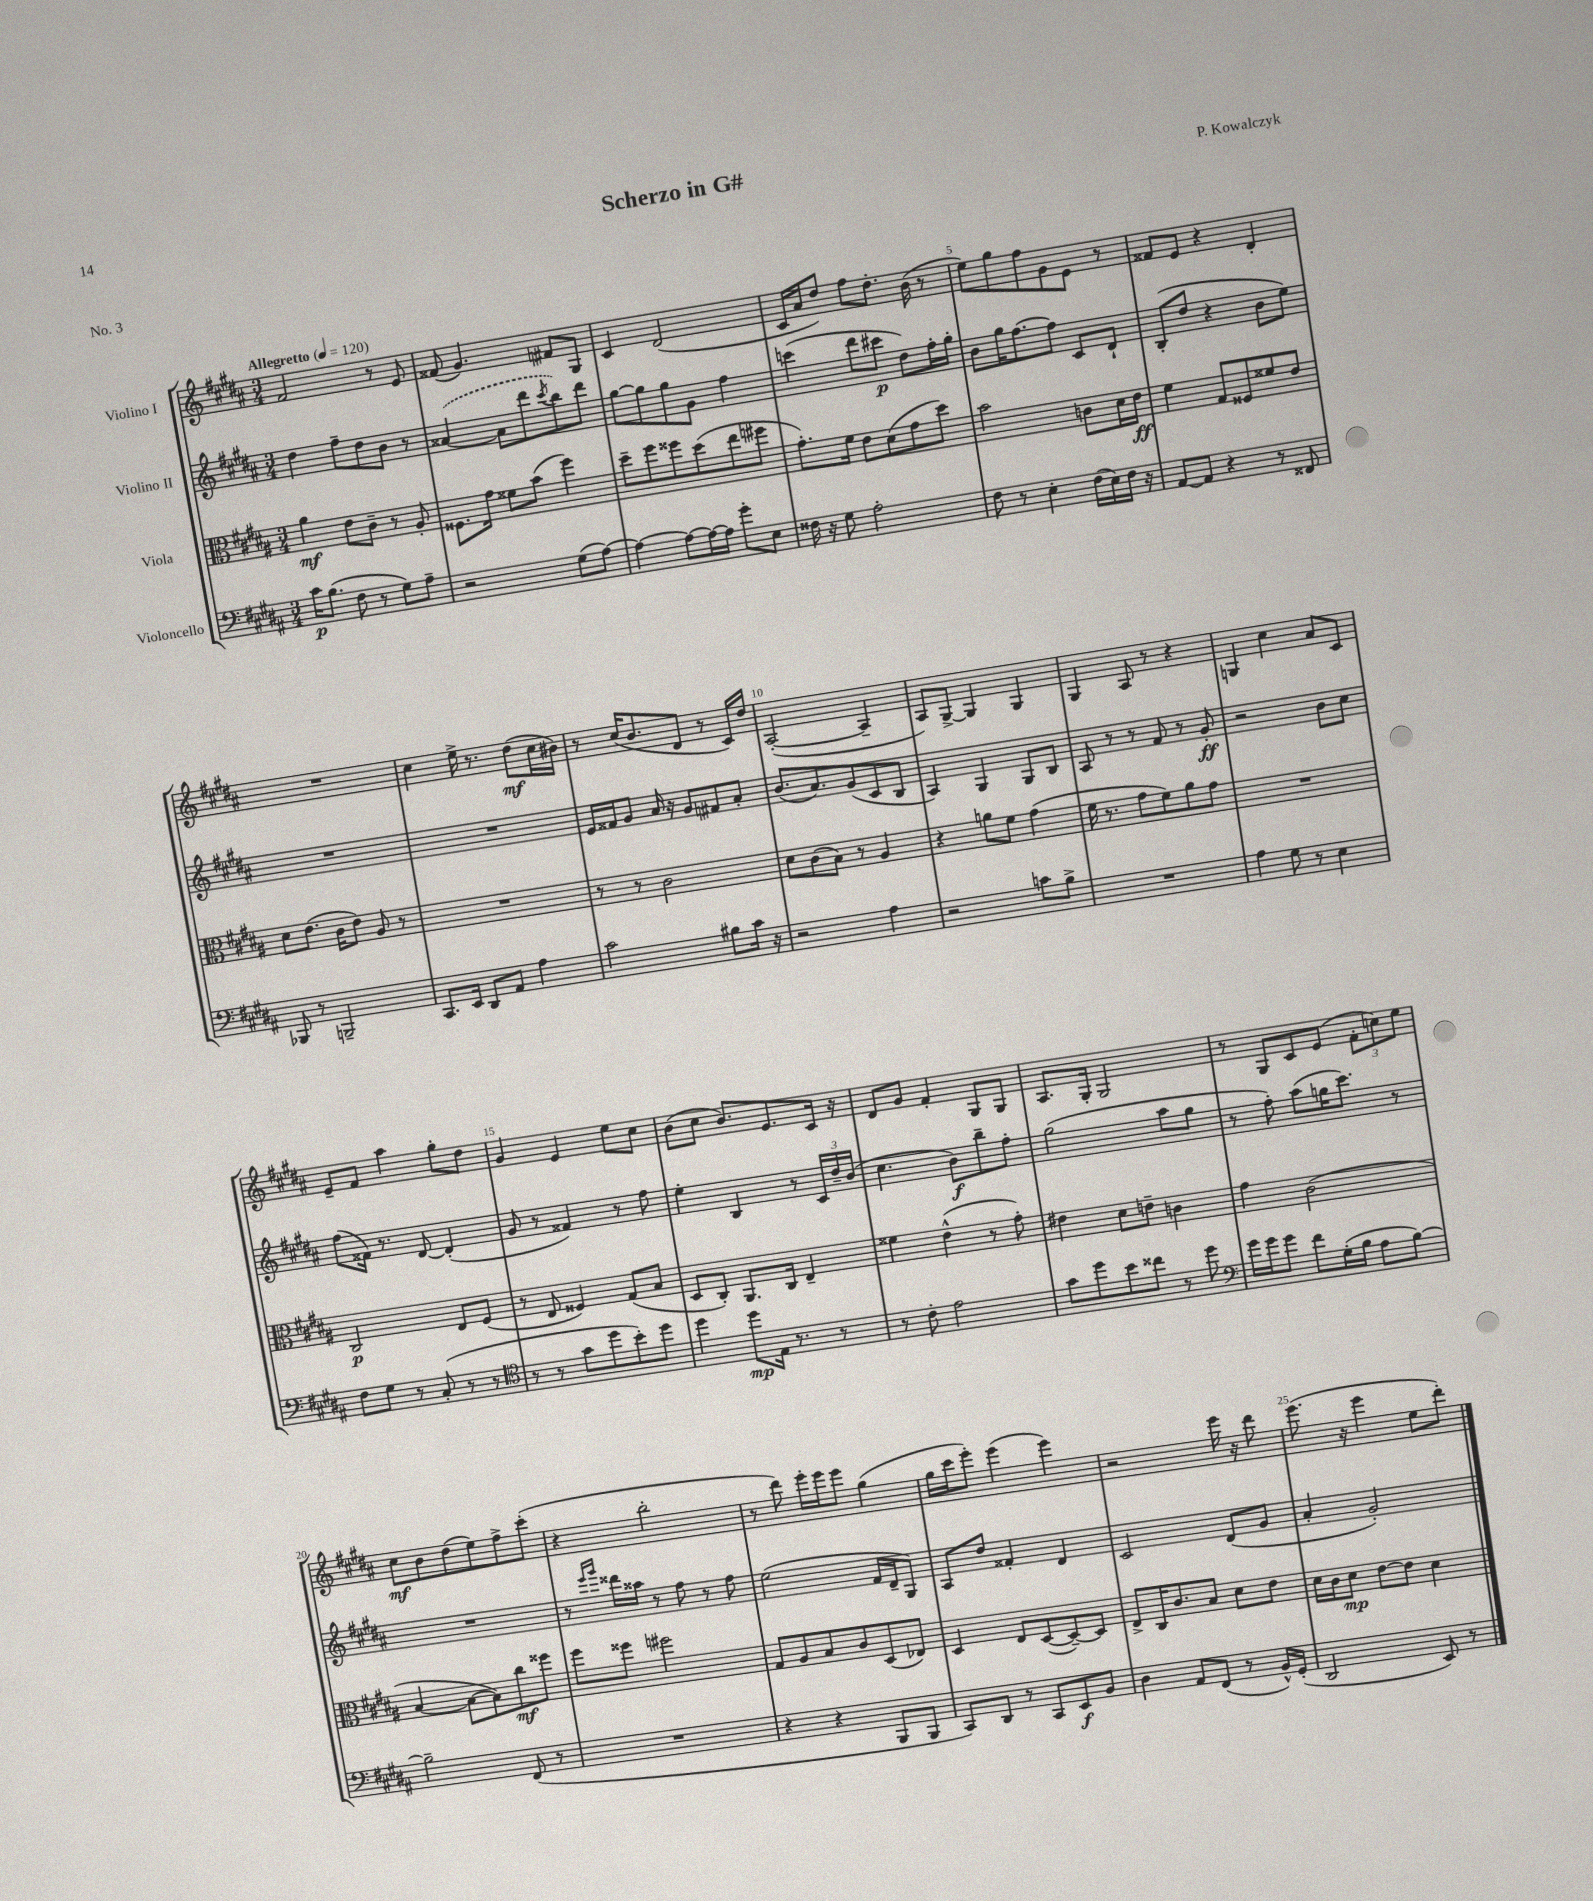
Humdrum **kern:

**kern	**kern	**kern	**kern
*staff4	*staff3	*staff2	*staff1
*clefF4	*clefC3	*clefG2	*clefG2
*k[f#c#g#d#a#]	*k[f#c#g#d#a#]	*k[f#c#g#d#a#]	*k[f#c#g#d#a#]
*M3/4	*M3/4	*M3/4	*M3/4
*MM120	*MM120	*MM120	*MM120
16c#\LK	4a#\	4dd#\	2f#/
(8.B\J	.	.	.
8F#\	8e\L	8ff#~\L	.
8r	8c#~\J	8dd#\	.
8G#\L)	8r	8b\J	8r
8A#~\J	8A#'/	8r	8e/
=	=	=	=
2r	8.F##\L	([4a##/	(8f##/
.	.	.	4.g#/)
.	16g#\Jk	.	.
.	8f##\L	8a##\]L	.
.	(8b\J	8ddd#\	.
.	.	8qccc#/	.
(8G#\L	4ff#\)	8bb\)	8f#/L
[8A#\J)	.	8ddd#\J	8G#/J
=	=	=	=
4A#\_	8dd#~\L	[8gg#\L	4c#/
.	8ff#\	8gg#\]	.
8A#\_L	8ff##\	8gg#\	(2d#/
16A#\_L	(8dd#\	8g#\J	.
16A#\]JJ	.	.	.
8g#'\L	8ee\	4ff#\	.
8E\J	8ff#\J	.	.
=	=	=	=
16F##\	8.g#'\L)	(4ccc\	16c#/LL
16r	.	.	16a#/J
8G#\	.	.	8dd#/J)
.	16f#\Jk	.	.
2A#'\	8e\L	8ddd#\L	8ff#\L
.	(8d#\	8ccc#\J	8.dd#'\J
.	8g#\	8dd#\L)	.
.	.	.	(16b\
.	8dd#\J)	16ff#'\L	8r
.	.	16gg#'\JJ	.
=	=	=	=
8F#\	2b\	8b\L	8ee\L)
8r	.	16gg#\K	8gg#\
.	.	[8.ff#\	.
4E'\	.	.	8ff#\
.	.	8ff#\]J	8g#\
(16F#\LL	8c\L	8c#/L	8e\J
16E\)	.	.	.
16F#\JJ	16d#\L	8d#`/J	8r
16r	16e\JJ	.	.
=	=	=	=
[8AA#/L	4f#\	(8B'/L	8f##/L
8AA#/]J	.	8dd#/J	8e/J
4r	8G#/L	4r	4r
.	8F##/	.	.
8r	8f##/	8b\L	4d#'/
8FF##/	8e/J	8ee\J)	.
=	=	=	=
8BBB-/	8d#\L	2.r	2.r
8r	(8.e\J	.	.
2BBB~/	.	.	.
.	16c#\LK	.	.
.	8e\J)	.	.
.	8A#/	.	.
.	8r	.	.
=	=	=	=
8.CC#/L	2.r	2.r	4cc#\
16EE/Jk	.	.	.
8DD#/L	.	.	16ee^\
.	.	.	8.r
8AA#/J	.	.	.
4A#\	.	.	(8dd#\L
.	.	.	16cc#\L
.	.	.	16b#\JJ)
=	=	=	=
2c#\	8r	16e/LL	8r
.	.	16f##/J	.
.	8r	8g#/J	(16cc#/LK
.	.	.	8.b/
.	2c#\	16a#/	.
.	.	16r	.
.	.	8g#/L	8d#/J
8B#\L	.	8f#/	8r
16c#\Jk	.	8a#'/J	16c#/LL)
16r	.	.	16dd#/JJ
=	=	=	=
2r	8d#\L	(8.b/L	([2A#'/
.	(8c#\	.	.
.	.	8.a#/)	.
.	8B\J)	.	.
.	8r	(8g#/	.
4A#\	4A#/	8c#/	4A#~/]
.	.	8B/J	.
=	=	=	=
2r	4r	4A#/)	8A#/L)
.	.	.	[8G#^/J
.	8a\L	4G#/	4G#/]
.	8f#\J	.	.
8c\L	(4g#\	8G#/L	4G#/
8B^\J	.	8B/J	.
=	=	=	=
2.r	16f#\	8A#/	4G#/
.	8.r	.	.
.	.	8r	.
.	8g#\L	8r	8A#/
.	8f#\)	8f#/	8r
.	8a#\	8r	4r
.	8g#\J	8g#'/	.
=	=	=	=
4A#\	2.r	2r	4G/
8G#\	.	.	4cc#\
8r	.	.	.
4E\	.	8b\L	8a#/L
.	.	8cc#\J	8c#/J
=	=	=	=
8F#\L	2C#/	(8ff#\L	8e~/L
8G#\J	.	16f##\Jk)	8f#/J
.	.	8.r	.
8r	.	.	4aa#\
(8C#'/	.	[8d#/	.
8r	8E/L	(4d#'/]	8gg#'\L
8r	(8F#/J	.	8dd#\J
=	=	=	=
*clefC4	*	*	*
8r	8r	8g#/	4g#/
8r	8E/	8r	.
8g#\L	4F##/)	4f##/)	4e/
8dd#\	.	.	.
8b'\)	(8G#/L	8r	8ee\L
8dd#\J	8B/J	8ff#\	8cc#\J
=	=	=	=
4dd#\	8D#/L	4ee'\	(8b\L
.	8C#'/J)	.	8cc#\J
8dd#\L	8.AA#/L	4B/	8.b/L)
16E\Jk	.	.	.
8.r	16C#/Jk	.	8.e/
.	4E~/	8r	.
8r	.	24c#/LL	16c#/Jk
.	.	24dd#~/	.
.	.	.	16r
.	.	(24b/JJ	.
=	=	=	=
8r	4f##\	4.cc#\	8d#/L
8c#'\	.	.	8g#/J
2e\	(4e^^\	.	4f#'/
.	.	8b\L)	.
.	8r	8bb~\	8G#/L
.	8g#'\)	8ff#'\J	8G#/J
=	=	=	=
8g#\L	4e#\	(2gg#\	8.A#/L
8dd#\	.	.	.
.	.	.	16G#'/Jk
8b\	8d#\L	.	2G#/
8cc##\J	8e~\J	.	.
8r	4c\	8aa#\L	.
8dd#\	.	8gg#\J	.
=	=	=	=
*clefF4	*	*	*
16g#\LL	4g#\	8r	8r
16g#\J	.	.	.
8g#\J	.	8ff#'\)	8G#/L
8f#\L	(2c#\	(8aa#\L	8c#/
(16G#'\L	.	16gg\K	(8e/J
16B\JJ	.	8.ccc#\J)	.
8A#\L	.	.	12f#'\L
.	.	.	12cc\)
[8B\J)	.	8r	.
.	.	.	12ee\J
=	=	=	=
2B~\]	[4B/	2.r	8cc#\L
.	.	.	8b\
.	8B\_L	.	(8dd#\
.	8B\])	.	8ee\)
(8FF#/	8cc#\	.	8ff#^\
8r	8ff##\J	.	(8ccc#'\J
=	=	=	=
2.r	8ff#\L	8r	4r
.	.	16qqeee/LL	.
.	.	16qqggg#/JJ	.
.	8ff##\J	16ddd##\LL	.
.	.	16aa##\JJ	.
.	2ff#\	8r	2bb'\
.	.	8ff#\	.
.	.	8r	.
.	.	8ff#\	.
=	=	=	=
4r	8G#/L	(2ee\	8r
.	8A#/	.	8ddd#\)
4r	8B/	.	16eee'\LL
.	.	.	16eee\J
.	8c#/	.	8eee\J
8BBB/L	(8D#/	16f#/LL	(4gg#\
.	.	16d#~/J	.
8BBB/J	8E-/J)	8G#/J)	.
=	=	=	=
8CC#/L)	4D#/	8A#/L	16gg#\LL
.	.	.	16ccc#\J
8DD#/J	.	8dd#/J	8eee'\J)
8r	8E/L	4f##'/	(4eee\
8CC#/L	([8D#/	.	.
8EE/	8D#~/_)	4d#/	4eee\)
8BB/J	8D#/]J	.	.
=	=	=	=
4D#\	8E^/L	2c#/	2r
.	16C#/K	.	.
.	8.c#/	.	.
8AA#/L	.	.	.
(8FF#/J	8B/J	.	.
8r	8d#\L	(8d#/L	16eee\
.	.	.	16r
16BB^^/LL)	8e\J	8g#/J	8ddd#\
(16GG#'/JJ	.	.	.
=	=	=	=
2DD#/	16d#\LL	4a#'/	(8.eee\
.	16c#\J	.	.
.	8d#\J	.	.
.	.	.	16r
.	[8e\L	2g#'/)	4eee\
.	8e\]J	.	.
8EE/)	4d#\	.	8ee\L
8r	.	.	8ddd#'\J)
==	==	==	==
*-	*-	*-	*-
